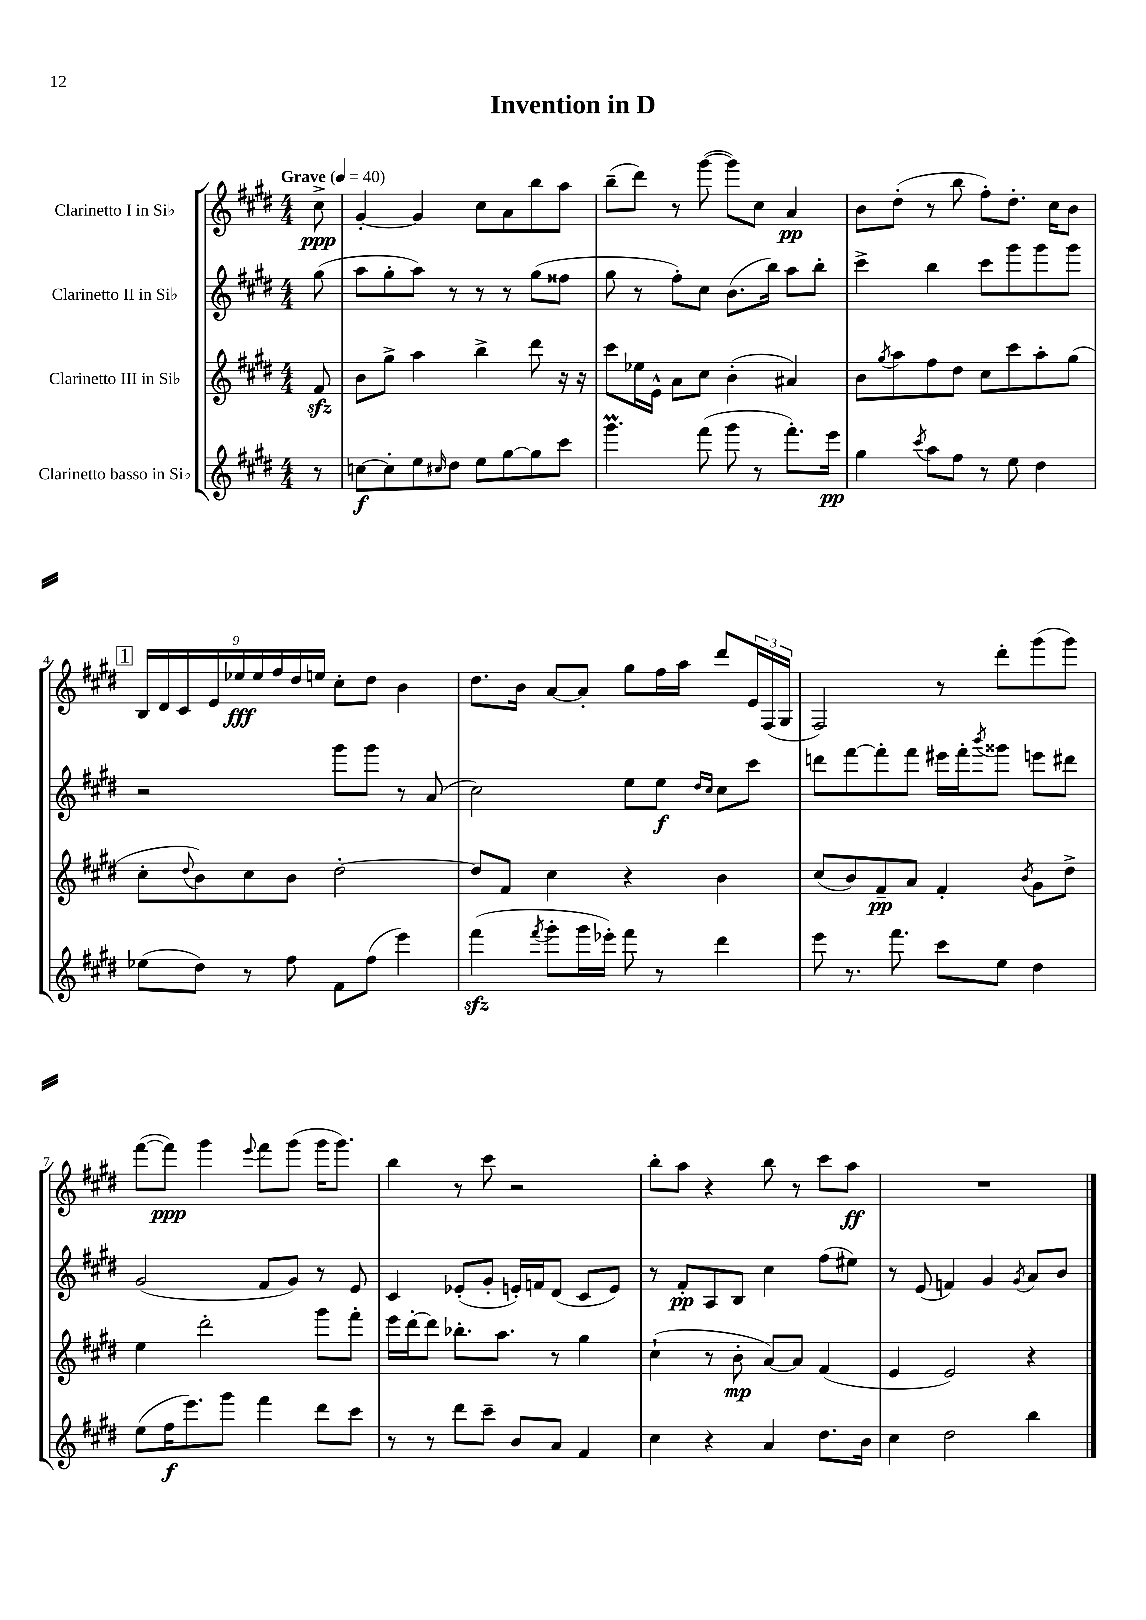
\header { title = "Invention in D" }
<<
\new StaffGroup <<
\new Staff = "s0" \with { instrumentName = "Clarinetto I in Sib" } {
    \clef treble \key e \major \numericTimeSignature \time 4/4 \partial 8 \tempo "Grave" 4 = 40
    cis''8->\ppp |
    gis'4~-. gis'4 cis''8 a'8 b''8 a''8 |
    b''8--( dis'''8) r8 gis'''8~( gis'''8) cis''8 a'4\pp |
    b'8 dis''8-.( r8 b''8 fis''8-.) dis''8.-. cis''16 b'8 |
    \mark \markup { \box "1" } \tuplet 9/8 { b16 dis'16 cis'16 e'16 ees''16\fff ees''16 fis''16 dis''16 e''16 } cis''8-. dis''8 b'4 |
    dis''8. b'16 a'8~ a'8-. gis''8 fis''16 a''16 dis'''8 \tuplet 3/2 { e'16 fis16( gis16 } |
    fis2) r8 dis'''8-. gis'''8( gis'''8) |
    fis'''8~( fis'''8\ppp) gis'''4 \appoggiatura { e'''8 } fis'''8 gis'''8( gis'''16 gis'''8.) |
    b''4 r8 cis'''8 r2 |
    b''8-. a''8 r4 b''8 r8 cis'''8 a''8\ff |
    R1 \bar "|." |
}
\new Staff = "s1" \with { instrumentName = "Clarinetto II in Sib" } {
    \clef treble \key e \major \numericTimeSignature \time 4/4 \partial 8
    gis''8( |
    a''8 gis''8-. a''8) r8 r8 r8 gis''8( fisis''8 |
    gis''8 r8 fis''8-.) cis''8 b'8.( b''16) a''8 b''8-. |
    cis'''4-> b''4 cis'''8 gis'''8 gis'''8 gis'''8 |
    \mark \markup { \box "1" } r2 gis'''8 gis'''8 r8 a'8( |
    cis''2) e''8 e''8\f \grace { dis''16 cis''16 } cis''8 cis'''8 |
    d'''8 fis'''8~ fis'''8-. fis'''8 eis'''16 fis'''16-. \acciaccatura { b'''8 } gisis'''8 e'''8 dis'''8 |
    gis'2( fis'8 gis'8) r8 e'8 |
    cis'4 ees'8-.( gis'8-. e'16-.) f'16 dis'8( cis'8 e'8) |
    r8 fis'8-.\pp a8 b8 cis''4 fis''8( eis''8) |
    r8 e'8( f'4) gis'4 \acciaccatura { gis'8 } a'8 b'8 \bar "|." |
}
\new Staff = "s2" \with { instrumentName = "Clarinetto III in Sib" } {
    \clef treble \key e \major \numericTimeSignature \time 4/4 \partial 8
    fis'8\sfz |
    b'8 gis''8-> a''4 b''4-> dis'''8 r16 r16 |
    cis'''8 ees''16 e'16-^ a'8 cis''8 b'4-.( ais'4) |
    b'8 \acciaccatura { gis''8 } a''8 fis''8 dis''8 cis''8 cis'''8 a''8-. gis''8( |
    \mark \markup { \box "1" } cis''8-. \appoggiatura { dis''8 } b'8) cis''8 b'8 dis''2~-. |
    dis''8 fis'8 cis''4 r4 b'4 |
    cis''8( b'8) fis'8--\pp a'8 fis'4-. \acciaccatura { b'8 } gis'8 dis''8-> |
    e''4 dis'''2-. gis'''8 fis'''8-. |
    e'''16 dis'''16~-. dis'''8 bes''8.-. a''8. r8 gis''4 |
    cis''4-!( r8 b'8-.\mp a'8~) a'8 fis'4( |
    e'4 e'2) r4 \bar "|." |
}
\new Staff = "s3" \with { instrumentName = "Clarinetto basso in Sib" } {
    \clef treble \key e \major \numericTimeSignature \time 4/4 \partial 8
    r8 |
    c''8~\f c''8-. e''8 \grace { cis''16 } dis''8 e''8 gis''8~ gis''8 cis'''8 |
    gis'''4.\prall fis'''8( gis'''8 r8 fis'''8.-.) e'''16\pp |
    gis''4 \acciaccatura { cis'''8 } a''8 fis''8 r8 e''8 dis''4 |
    \mark \markup { \box "1" } ees''8( dis''8) r8 fis''8 fis'8 fis''8( e'''4) |
    fis'''4\sfz( \acciaccatura { fis'''8 } gis'''8-. gis'''16 ees'''16-.) fis'''8 r8 dis'''4 |
    e'''8 r8. fis'''8. cis'''8 e''8 dis''4 |
    e''8( fis''16\f e'''8.) gis'''8 fis'''4 dis'''8 cis'''8 |
    r8 r8 dis'''8 cis'''8-- b'8 a'8 fis'4 |
    cis''4 r4 a'4 dis''8. b'16 |
    cis''4 dis''2 b''4 \bar "|." |
}
>>
>>
